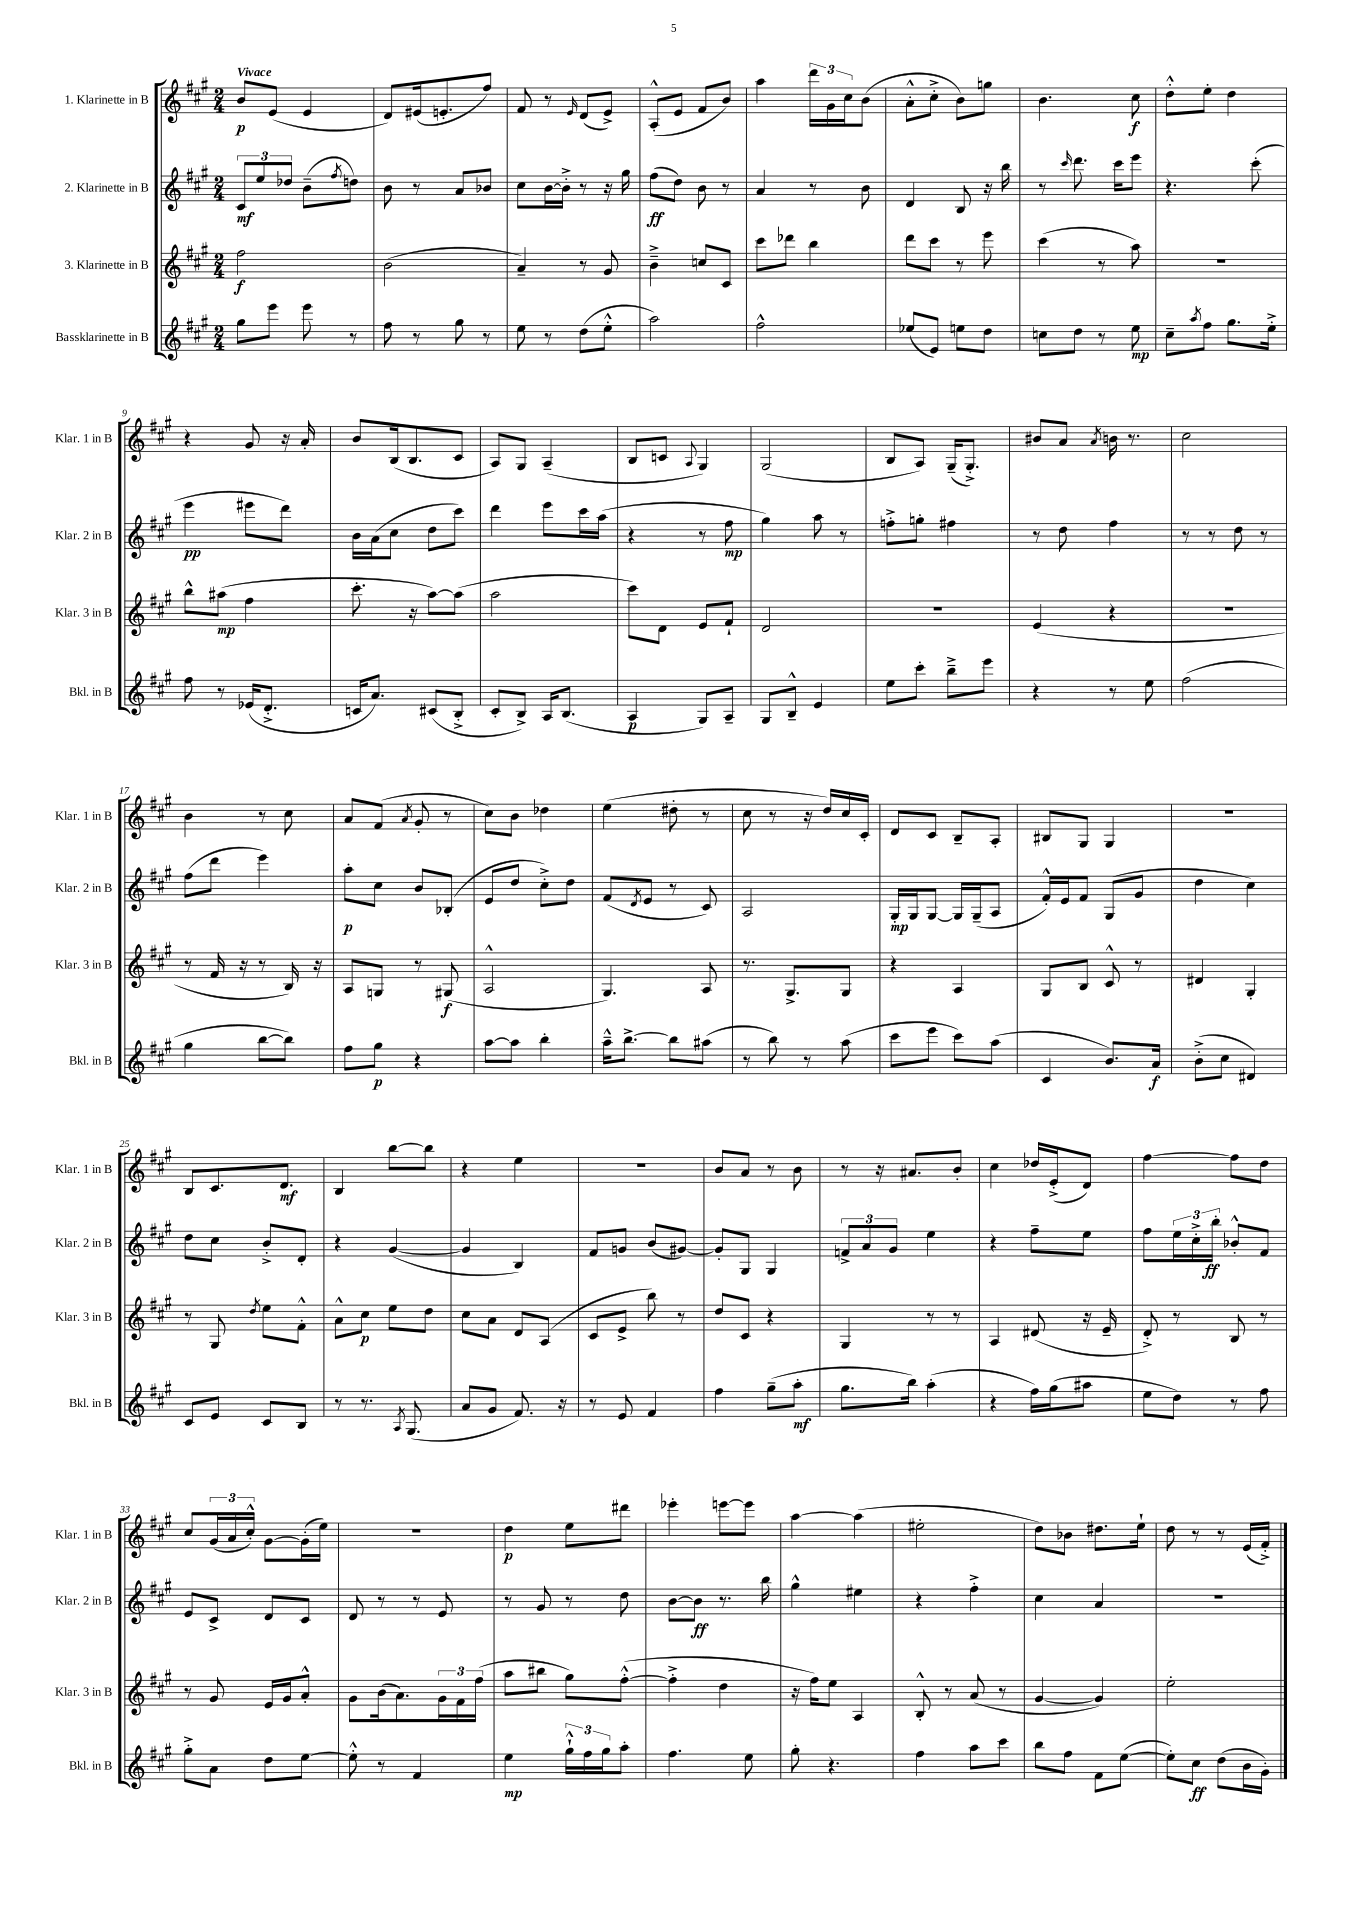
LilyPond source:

<<
\new StaffGroup <<
\new Staff = "s0" \with { instrumentName = "1. Klarinette in B" shortInstrumentName = "Klar. 1 in B" } {
    \clef treble \key a \major \numericTimeSignature \time 2/4 \tempo "Vivace"
    b'8\p e'8( e'4 |
    d'8) eis'16( e'8.-. fis''8) |
    fis'8 r8 \grace { e'16 } d'8( e'8->) |
    a8-.-^( e'8 fis'8 b'8) |
    a''4 \tuplet 3/2 { d'''16 gis'16 cis''16 } b'8( |
    a'8-.-^ cis''8-.-> b'8) g''8 |
    b'4. cis''8\f |
    d''8-.-^ e''8-. d''4 |
    r4 gis'8 r16 a'16-. |
    b'8 b16( b8. cis'8 |
    a8) gis8 a4--( |
    b8 c'8 \appoggiatura { a8 } gis4) |
    gis2( |
    b8 a8) gis16--( gis8.-.->) |
    bis'8 a'8 \acciaccatura { a'8 } b'16 r8. |
    cis''2 |
    b'4 r8 cis''8 |
    a'8 fis'8( \acciaccatura { a'8 } gis'8-. r8 |
    cis''8) b'8 des''4 |
    e''4( dis''8-. r8 |
    cis''8 r8 r16 d''16) cis''16 cis'16-. |
    d'8 cis'8 b8-- a8-. |
    bis8 gis8 gis4 |
    r2 |
    b8 cis'8. d'8.\mf |
    b4 b''8~ b''8 |
    r4 e''4 |
    R2 |
    b'8 a'8 r8 b'8 |
    r8 r16 ais'8. b'8-. |
    cis''4 des''16 e'16-.->( d'8) |
    fis''4~ fis''8 d''8 |
    cis''8 \tuplet 3/2 { gis'16( a'16 cis''16-.-^) } gis'8~ gis'16-.( e''16) |
    r2 |
    d''4\p e''8 dis'''8 |
    ees'''4-. e'''8~ e'''8 |
    a''4~ a''4( |
    eis''2-. |
    d''8) bes'8 dis''8. e''16-! |
    d''8 r8 r8 e'16( fis'16-.->) \bar "|." |
}
\new Staff = "s1" \with { instrumentName = "2. Klarinette in B" shortInstrumentName = "Klar. 2 in B" } {
    \clef treble \key a \major \numericTimeSignature \time 2/4
    \tuplet 3/2 { cis'8\mf e''8 des''8 } b'8--( \acciaccatura { fis''8 } d''8) |
    b'8 r8 a'8 bes'8 |
    cis''8 b'16~ b'16-.-> r8 r16 gis''16 |
    fis''8\ff( d''8) b'8 r8 |
    a'4 r8 b'8 |
    d'4 b8 r16 b''16 |
    r8 \grace { cis'''16 } d'''8. cis'''16 e'''8 |
    r4. cis'''8-.( |
    e'''4\pp eis'''8 d'''8) |
    b'16 a'16( cis''8 d''8 cis'''8) |
    d'''4 e'''8 cis'''16 a''16( |
    r4 r8 fis''8\mp |
    gis''4) a''8 r8 |
    f''8-.-> g''8-. fis''4 |
    r8 d''8 fis''4 |
    r8 r8 d''8 r8 |
    fis''8( d'''8 e'''4) |
    a''8-.\p cis''8 b'8 bes8-.( |
    e'8 d''8 cis''8-.->) d''8 |
    fis'8( \acciaccatura { d'8 } e'8 r8 cis'8) |
    a2 |
    gis16-.\mp gis16 gis8~ gis16 gis16--( a8 |
    fis'16-.-^) e'16 fis'8 gis8( gis'8 |
    d''4 cis''4) |
    d''8 cis''8 b'8-.-> d'8-. |
    r4 gis'4~( |
    gis'4 b4) |
    fis'8 g'8 b'8( gis'8~) |
    gis'8-. gis8 gis4 |
    \tuplet 3/2 { f'8-> a'8 gis'8 } e''4 |
    r4 fis''8-- e''8 |
    fis''8 \tuplet 3/2 { e''16 cis''16-.-> b''16-.\ff } bes'8-.-^ fis'8 |
    e'8 cis'8-> d'8 cis'8 |
    d'8 r8 r8 e'8 |
    r8 gis'8 r8 d''8 |
    b'8~ b'8\ff r8. b''16 |
    gis''4-^ eis''4 |
    r4 fis''4-.-> |
    cis''4 a'4 |
    R2 \bar "|." |
}
\new Staff = "s2" \with { instrumentName = "3. Klarinette in B" shortInstrumentName = "Klar. 3 in B" } {
    \clef treble \key a \major \numericTimeSignature \time 2/4
    fis''2\f |
    b'2( |
    a'4--) r8 gis'8 |
    b'4---> c''8 cis'8 |
    cis'''8 des'''8 b''4 |
    d'''8 cis'''8 r8 e'''8 |
    cis'''4( r8 a''8) |
    R2 |
    b''8-^ ais''8\mp( fis''4 |
    cis'''8.-. r16 a''8~) a''8( |
    a''2 |
    cis'''8) d'8 e'8 fis'8-! |
    d'2 |
    R2 |
    e'4( r4 |
    r2 |
    r8 fis'16 r16 r8 b16) r16 |
    a8 g8 r8 gis8\f( |
    a2-^ |
    gis4.) a8 |
    r8. gis8.-> gis8 |
    r4 a4 |
    gis8 b8 cis'8-^ r8 |
    dis'4 gis4-. |
    r8 gis8 \acciaccatura { d''8 } e''8 fis'8-.-^ |
    a'8-^ cis''8\p e''8 d''8 |
    cis''8 a'8 d'8 a8( |
    cis'8 e'8-> b''8) r8 |
    d''8 cis'8 r4 |
    gis4 r8 r8 |
    a4 dis'8( r16 e'16-- |
    d'8-.->) r8 b8 r8 |
    r8 gis'8 e'16 gis'16 a'8-.-^ |
    gis'8 b'16( a'8.) \tuplet 3/2 { gis'16 fis'16 fis''16( } |
    a''8 bis''8 gis''8) fis''8~-.-^( |
    fis''4-.-> d''4 |
    r16 fis''16) e''8 a4 |
    b8-.-^ r8 a'8( r8 |
    gis'4~ gis'4) |
    e''2-. \bar "|." |
}
\new Staff = "s3" \with { instrumentName = "Bassklarinette in B" shortInstrumentName = "Bkl. in B" } {
    \clef treble \key a \major \numericTimeSignature \time 2/4
    gis''8 e'''8 e'''8 r8 |
    fis''8 r8 gis''8 r8 |
    e''8 r8 d''8( e''8-.-^ |
    a''2) |
    fis''2-^ |
    ees''8( e'8) e''8 d''8 |
    c''8 d''8 r8 e''8\mp |
    cis''8-- \acciaccatura { a''8 } fis''8 gis''8. e''16-.-> |
    fis''8 r8 ees'16( d'8.-.-> |
    c'16 a'8.) cis'8( b8-.-> |
    cis'8-. b8->) a16 b8.( |
    a4\p gis8) a8-- |
    gis8 b8---^ e'4 |
    e''8 cis'''8-. b''8---> e'''8 |
    r4 r8 e''8 |
    fis''2( |
    gis''4 b''8~ b''8) |
    fis''8 gis''8\p r4 |
    a''8~ a''8 b''4-. |
    a''16---^ b''8.~-> b''8 ais''8( |
    r8 b''8) r8 a''8( |
    cis'''8 e'''8 cis'''8) a''8( |
    cis'4 b'8.) a'16\f |
    b'8-.->( cis''8 dis'4) |
    cis'8 e'8 cis'8 b8 |
    r8 r8. \acciaccatura { a8 } gis8.( |
    a'8 gis'8 fis'8.) r16 |
    r8 e'8 fis'4 |
    fis''4 gis''8--( a''8-.\mf |
    gis''8. b''16) a''4-.( |
    r4 fis''16) gis''16( ais''8 |
    e''8 d''8) r8 fis''8 |
    gis''8-.-> a'8 d''8 e''8~ |
    e''8-.-^ r8 fis'4 |
    e''4\mp \tuplet 3/2 { gis''16-!-^ fis''16 gis''16 } a''8-. |
    fis''4. e''8 |
    gis''8-. r4. |
    fis''4 a''8 cis'''8 |
    b''8 fis''8 fis'8 e''8~( |
    e''8-.) cis''8\ff d''8( b'16 gis'16-.) \bar "|." |
}
>>
>>
